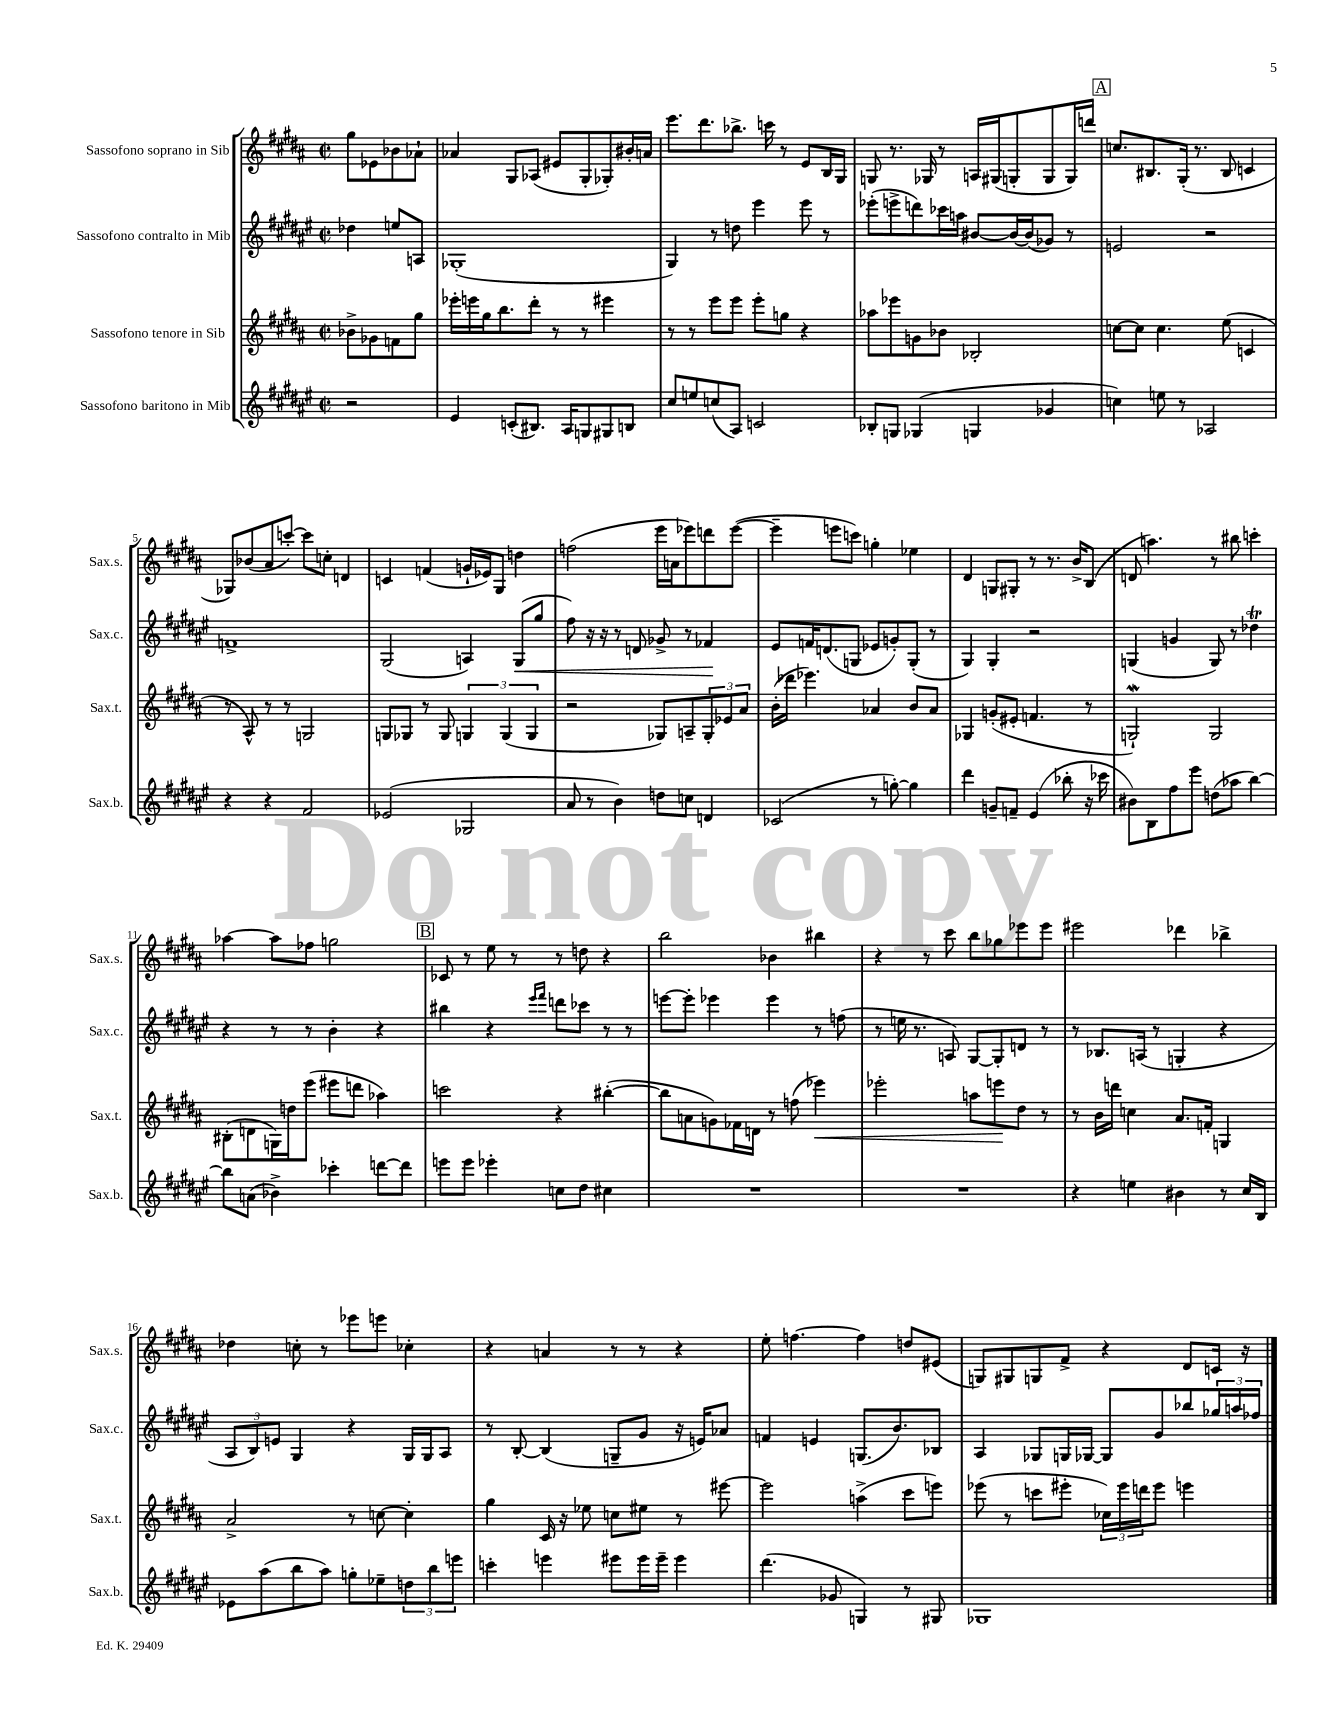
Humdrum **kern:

**kern	**kern	**dynam	**kern	**dynam	**kern
*part4	*part3	*part3	*part2	*part2	*part1
*staff4	*staff3	*staff3	*staff2	*staff2	*staff1
*I"Sassofono baritono in Mib	*I"Sassofono tenore in Sib	*	*I"Sassofono contralto in Mib	*	*I"Sassofono soprano in Sib
*I'Sax.b.	*I'Sax.t.	*	*I'Sax.c.	*	*I'Sax.s.
*clefG2	*clefG2	*	*clefG2	*	*clefG2
*k[f#c#g#d#a#e#]	*k[f#c#g#d#a#]	*	*k[f#c#g#d#a#e#]	*	*k[f#c#g#d#a#]
*M2/2	*M2/2	*	*M2/2	*	*M2/2
*met(c|)	*met(c|)	*	*met(c|)	*	*met(c|)
=	=	=	=	=	=
2r	8b-X^\L	.	4dd-X\	.	8gg#\L
.	8g-X\	.	.	.	8e-X\
.	8fn\	.	8een/L	.	8b-X\
.	8gg#\J	.	8An/J	.	8a-X`\J
=1	=1	=1	=1	=1	=1
4e#/	16eee-X'\LL	.	(1G-X'	.	4a-X/
.	16eeen\	.	.	.	.
.	16gg#\J	.	.	.	.
.	8.bb\	.	.	.	.
(8cn'/L	.	.	.	.	8G#/L
8.B#X/J)	8ddd#'\J	.	.	.	(8A-X/J
.	8r	.	.	.	8e#X/L
16A#/KL	.	.	.	.	.
8Gn/	8r	.	.	.	8G#'/
8G#X/	4eee#X\	.	.	.	8G-X'/)
8Bn/J	.	.	.	.	16b#X'/L
.	.	.	.	.	16an/JJ
=2	=2	=2	=2	=2	=2
8cc#/L	8r	.	4G#/)	.	8.eee\L
8een/	8r	.	.	.	.
.	.	.	.	.	8.ddd#\
(8ccn/	8eee\L	.	8r	.	.
8A#/J)	8eee\J	.	8ddn\	.	8.bb-X^\J
2cn/	8eee'\L	.	4eee#\	.	.
.	.	.	.	.	16cccn\
.	8ggn\J	.	.	.	8r
.	4r	.	8eee#\	.	8e/L
.	.	.	8r	.	16B/L
.	.	.	.	.	16G#/JJ
=3	=3	=3	=3	=3	=3
8B-X'/L	8aa-X\L	.	(8eee-X'\L	.	8Gn/
8Gn/J	8eee-X\	.	8eeen^\	.	8.r
(4G-X/	8gn\	.	8dddn\)	.	.
.	.	.	.	.	16G-X/
.	8b-X\J	.	16ccc-X\L	.	8r
.	.	.	16aan\JJ	.	.
4Gn/	2B-X'/	.	[8b#X/L	.	16An/LL
.	.	.	.	.	(16G#X/J
.	.	.	16b#/L_	.	8Gn'/
.	.	.	(16b#/J]	.	.
4g-X/	.	.	8g-X/J)	.	8G/
.	.	.	8r	.	16G/L)
.	.	.	.	.	16dddn/JJ
!!LO:REH:place=s1:t=A
=4	=4	=4	=4	=4	=4
4ccn\)	[8ccn\L	.	2en/	.	8.ccn/L
.	8cc\J]	.	.	.	.
.	.	.	.	.	8.B#X/
8een\	4.cc\	.	.	.	.
8r	.	.	.	.	(16G#'/Jk
.	.	.	.	.	8.r
2A-X/	.	.	2r	.	.
.	(8ee\	.	.	.	8B#/
.	4cn/	.	.	.	4cn/
!!LO:LB:g=z
=5	=5	=5	=5	=5	=5
4r	8r	.	1fn^	.	8G-X/L)
.	8A#^^/)	.	.	.	(8b-X/
4r	8r	.	.	.	8a#/
.	8r	.	.	.	[8cccn'/J)
2f#/	2Gn/	.	.	.	8ccc\L]
.	.	.	.	.	8ccn'\J
.	.	.	.	.	4dn/
=6	=6	=6	=6	=6	=6
(2e-X/	8Gn/L	.	(2G#/	.	4cn/
.	8G-X/J	.	.	.	.
.	8r	.	.	.	(4fn/
.	8G-/	.	.	.	.
2G-X/	6Gn/	.	4An/)	.	16gn`/LL
.	.	.	.	.	16e-X/J)
.	.	.	.	.	8G#/J
.	(6G/	.	.	.	.
!	!	!	!	!LO:HP:b	!
.	.	.	(8G#/L	<	4ddn\
.	6G/	.	.	.	.
.	.	.	8gg#/J	.	.
=7	=7	=7	=7	=7	=7
8a#/	2r	.	8ff#\)	.	(2ffn\
8r	.	.	16r	.	.
.	.	.	16r	.	.
4b\)	.	.	8r	.	.
.	.	.	8dn/	.	.
8ddn\L	8G-X/L)	.	8g-X^/	.	16eee\LL
.	.	.	.	.	16an\J
8ccn\J	8An~/	.	8r	.	8eee-X\)
4dn/	12G-'/	.	4f-X/	.	8dddn\
.	12e-X/	.	.	.	.
.	.	.	.	.	([8eee-\J
.	12a#/J	.	.	.	.
.	.	.	.	[	.
=8	=8	=8	=8	=8	=8
(2c-X/	(16b'\LL	.	8e#/L	.	4eee-~\]
.	16ddd-X\JJ	.	.	.	.
.	4.eee-X\)	.	16fn/K	.	.
.	.	.	(8.dn/	.	.
.	.	.	.	.	8eeen\L
.	.	.	8Gn/J	.	8cccn\J)
8r	4a-X/	.	8e-X/L	.	4ggn'\
[8ggn'\)	.	.	8gn'/)	.	.
4gg\]	8b/L	.	(8G'/J	.	4ee-X\
.	8a-/J	.	8r	.	.
=9	=9	=9	=9	=9	=9
4ddd#\	4G-X/	.	4G#/)	.	4d#/
8gn~/L	(8gn'/L	.	4G#'/	.	8Gn/L
8fn~/J	8e#X'/J	.	.	.	8G#X'/J
(4e#/	4.fn/	.	2r	.	8r
.	.	.	.	.	8.r
8bb-X'\	.	.	.	.	.
.	.	.	.	.	16b^/KL
16r	8r	.	.	.	(8B/J
16ccc-X\	.	.	.	.	.
=10	=10	=10	=10	=10	=10
8b#X\L)	2Gnw`/)	.	(4Gn/	.	8dn/
8B\	.	.	.	.	4.aan\)
8ff#\	.	.	4gn/	.	.
8eee#\J	.	.	.	.	.
(8ddn\L	2G/	.	8G/)	.	8r
8aa-X\J	.	.	8r	.	8bb#X\
[4bb\)	.	.	4dd-XT\	.	4cccn'\
!!LO:LB:g=z
=11	=11	=11	=11	=11	=11
8bb\L]	(8B#X'\L	.	4r	.	[4aa-X\
(8an\J	8dn\	.	.	.	.
4b-X^\)	16Gn\L)	.	8r	.	8aa-\L]
.	16ddn\J	.	.	.	.
.	(8eee\J	.	8r	.	8ff-X\J
4ccc-X'\	8eee#X\L	.	4b'\	.	2ggn\
.	8dddn\J	.	.	.	.
[8dddn\L	4aa-X\)	.	4r	.	.
8ddd\J]	.	.	.	.	.
!!LO:REH:place=s1:t=B
=12	=12	=12	=12	=12	=12
8eeen\L	2cccn\	.	4bb#X\	.	8c-X/
8eee\J	.	.	.	.	8r
4eee-X'\	.	.	4r	.	8ee\
.	.	.	.	.	8r
.	.	.	16qqeee#/LL	.	.
.	.	.	16qqfff#/JJ	.	.
8ccn\L	4r	.	8dddn\L	.	8r
8dd#\J	.	.	8ccc-X\J	.	8ddn\
4cc#X\	([4bb#X'\	.	8r	.	4r
.	.	.	8r	.	.
=13	=13	=13	=13	=13	=13
1r	8bb#\L]	.	[8eeen\L	.	2bb\
.	8an\	.	8eee'\J]	.	.
.	8gn\)	.	4eee-X\	.	.
.	16f-X\L	.	.	.	.
.	16dn\JJ	.	.	.	.
.	8r	.	4eee-\	.	4b-X\
.	(8ffn\	.	.	.	.
!	!	!LO:HP:b	!	!	!
.	4eee-X\)	<	8r	.	4bb#X\
.	.	.	(8ffn\	.	.
=14	=14	=14	=14	=14	=14
1r	2eee-X'\	.	8r	.	4r
.	.	.	16een\	.	.
.	.	.	8.r	.	.
.	.	.	.	.	8r
.	.	.	8An/)	.	8ccc#\
.	8aan\L	.	[8G#/L	.	8bb\L
.	8eeen\	.	8G#'/]	.	8gg-X\
.	8dd#\J	[	8dn/J	.	8eee-X\
.	8r	.	8r	.	8eee-\J
=15	=15	=15	=15	=15	=15
4r	8r	.	8r	.	2eee#X\
.	16b\LL	.	8.B-X/L	.	.
.	16dddn\JJ	.	.	.	.
4een\	4ccn\	.	.	.	.
.	.	.	(16An/Jk	.	.
.	.	.	8r	.	.
4b#X\	8.a#/L	.	4Gn'/	.	4ddd-X\
.	16fn'/Jk	.	.	.	.
8r	4Gn/	.	4r	.	4bb-X^\
16cc#/LL	.	.	.	.	.
16B/JJ	.	.	.	.	.
!!LO:LB:g=z
=16	=16	=16	=16	=16	=16
8e-X\L	2a#^/	.	12A#/L	.	4dd-X\
.	.	.	12B/)	.	.
(8aa#\	.	.	.	.	.
.	.	.	12en/J	.	.
8bb\	.	.	4G#/	.	8ccn'\
8aa#\J)	.	.	.	.	8r
8ggn'\L	8r	.	4r	.	8eee-X\L
8ee-X~\	[8ccn\	.	.	.	8eeen\J
12ddn\	4cc'\]	.	16G#/LL	.	4cc-X'\
.	.	.	16G#/J	.	.
12bb\	.	.	.	.	.
.	.	.	8A#/J	.	.
12eeen\J	.	.	.	.	.
=17	=17	=17	=17	=17	=17
4cccn'\	4gg#\	.	8r	.	4r
.	.	.	[8B'/	.	.
4eeen\	16c#/	.	(4B/]	.	4an/
.	16r	.	.	.	.
.	8ee-X\	.	.	.	.
8eee#X\L	8ccn\L	.	8Gn~/L	.	8r
16eee#\L	8ee#X\J	.	8g#/J	.	8r
16eee#~\JJ	.	.	.	.	.
4eee#\	8r	.	16r	.	4r
.	.	.	16en/KL)	.	.
.	[8eee#X\	.	8a-X/J	.	.
=18	=18	=18	=18	=18	=18
(4.ddd#\	2eee#\]	.	4fn/	.	8ee'\
.	.	.	.	.	[4.ffn\
.	.	.	4en/	.	.
8g-X/	.	.	.	.	.
4Gn/)	(4aan^\	.	(8.Gn/L	.	4ff\]
.	.	.	8.b/)	.	.
8r	8ccc#\L	.	.	.	8ddn/L
8G#X/	8eeen\J)	.	8B-X/J	.	(8e#X/J
=19	=19	=19	=19	=19	=19
1G-X	(8eee-X\	.	4A#/	.	8Gn/L)
.	8r	.	.	.	8G#X/
.	8cccn\L	.	8G-X/L	.	8Gn/
.	8eee#X'\J	.	16Gn/L	.	8f#^/J
.	.	.	[16G-X/JJ	.	.
.	24cc-X\LL)	.	8G-/L]	.	4r
.	24eee#\	.	.	.	.
.	24dddn\J	.	.	.	.
.	8eee#\J	.	8g#/	.	.
.	4eeen\	.	8bb-X/	.	8d#/L
.	.	.	24gg-X/L	.	16cn/Jk
.	.	.	24aan/	.	.
.	.	.	.	.	16r
.	.	.	24ff-X/JJ	.	.
==	==	==	==	==	==
*-	*-	*-	*-	*-	*-
